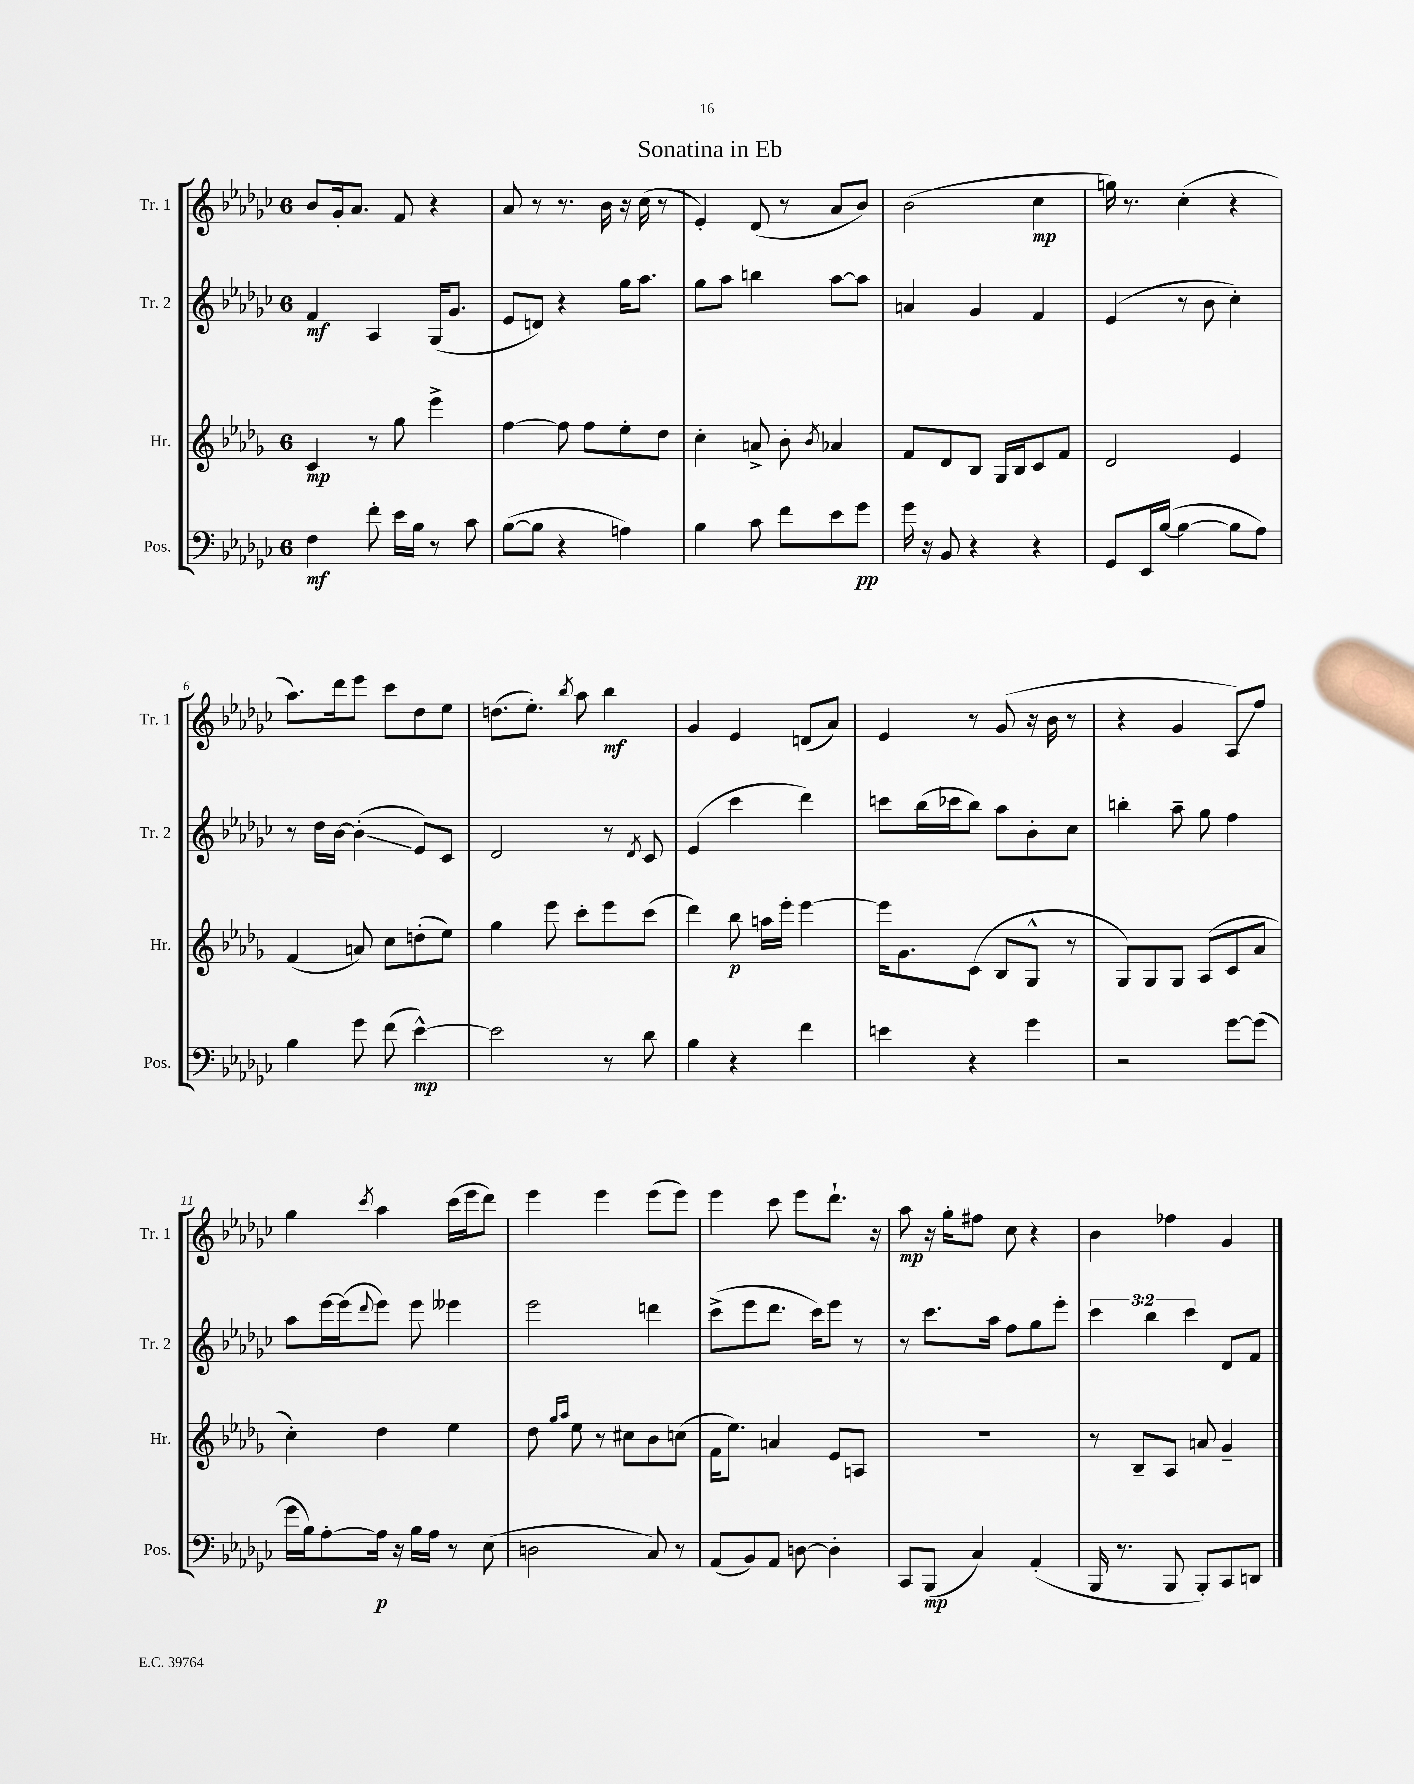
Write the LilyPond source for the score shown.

\header { title = "Sonatina in Eb" }
<<
\new StaffGroup <<
\new Staff = "s0" \with { instrumentName = "Tr. 1" shortInstrumentName = "Tr. 1" } {
    \clef treble \key ges \major \once \override Staff.TimeSignature.style = #'single-digit \time 6/8
    bes'8 ges'16-. aes'8. f'8 r4 |
    aes'8 r8 r8. bes'16 r16 ces''16( r8 |
    ees'4-.) des'8( r8 aes'8 bes'8) |
    bes'2( ces''4\mp |
    g''16) r8. ces''4-.( r4 |
    aes''8.) des'''16 ees'''8 ces'''8 des''8 ees''8 |
    d''8.( ees''8.-.) \acciaccatura { bes''8 } aes''8 bes''4\mf |
    ges'4 ees'4 d'8( aes'8) |
    ees'4 r8 ges'8( r16 bes'16 r8 |
    r4 ges'4 aes8\glissando) f''8 |
    ges''4 \acciaccatura { ces'''8 } aes''4 ces'''16( ees'''16 des'''8) |
    ees'''4 ees'''4 ees'''8( ees'''8) |
    ees'''4 ces'''8 ees'''8 des'''8.-! r16 |
    aes''8\mp r16 ges''16-. fis''8 ces''8 r4 |
    bes'4 fes''4 ges'4 \bar "|." |
}
\new Staff = "s1" \with { instrumentName = "Tr. 2" shortInstrumentName = "Tr. 2" } {
    \clef treble \key ges \major \once \override Staff.TimeSignature.style = #'single-digit \time 6/8 \override Staff.TupletNumber.text = #tuplet-number::calc-fraction-text
    f'4\mf aes4 ges16( ges'8. |
    ees'8 d'8) r4 ges''16 aes''8. |
    ges''8 aes''8 b''4 aes''8~ aes''8 |
    a'4 ges'4 f'4 |
    ees'4( r8 bes'8 ces''4-.) |
    r8 des''16 bes'16~ bes'4-.\glissando( ees'8) ces'8 |
    des'2 r8 \acciaccatura { des'8 } ces'8 |
    ees'4( ces'''4 des'''4) |
    c'''8 bes''16( ces'''16 bes''8) aes''8 bes'8-. ces''8 |
    b''4-. aes''8-- ges''8 f''4 |
    aes''8 ees'''16~ ees'''16( \appoggiatura { des'''8 } ees'''8) ees'''8 eeses'''4 |
    ees'''2 d'''4 |
    ces'''8->( ees'''8 des'''8. ces'''16) ees'''8 r8 |
    r8 ces'''8. aes''16 f''8 ges''8 ees'''8-. |
    \tuplet 3/2 { ces'''4 bes''4 ces'''4 } des'8 f'8 \bar "|." |
}
\new Staff = "s2" \with { instrumentName = "Hr." shortInstrumentName = "Hr." } {
    \clef treble \key des \major \once \override Staff.TimeSignature.style = #'single-digit \time 6/8
    c'4\mp r8 ges''8 ees'''4-> |
    f''4~ f''8 f''8 ees''8-. des''8 |
    c''4-. a'8-> bes'8-. \acciaccatura { bes'8 } aes'4 |
    f'8 des'8 bes8 ges16 bes16 c'8 f'8 |
    des'2 ees'4 |
    f'4( a'8) c''8 d''8-.( ees''8) |
    ges''4 ees'''8 c'''8-. ees'''8 c'''8( |
    des'''4) bes''8\p a''16 ees'''16-. ees'''4~ |
    ees'''16 ges'8. c'8( bes8 ges8-^ r8 |
    ges8) ges8 ges8 aes8( c'8 aes'8 |
    c''4-.) des''4 ees''4 |
    des''8 \grace { ges''16 aes''16 } ees''8 r8 cis''8 bes'8 c''8( |
    f'16 ees''8.) a'4 ees'8 a8 |
    R2. |
    r8 bes8-- aes8 a'8 ges'4-- \bar "|." |
}
\new Staff = "s3" \with { instrumentName = "Pos." shortInstrumentName = "Pos." } {
    \clef bass \key ges \major \once \override Staff.TimeSignature.style = #'single-digit \time 6/8
    f4\mf f'8-. ees'16 bes16 r8 ces'8 |
    bes8~( bes8 r4 a4) |
    bes4 ces'8 f'8 ees'8 ges'8\pp |
    ges'16 r16 bes,8 r4 r4 |
    ges,8 ees,16 bes16~( bes4~ bes8 aes8) |
    bes4 ges'8 f'8( ees'4~-^\mp) |
    ees'2 r8 des'8 |
    bes4 r4 f'4 |
    e'4 r4 ges'4 |
    r2 ges'8~ ges'8( |
    ges'16 bes16) aes8~-. aes16\p r16 bes16 aes16 r8 ees8( |
    d2 ces8) r8 |
    aes,8( bes,8) aes,8 d8~ d4-. |
    ces,8 bes,,8\mp( ces4) aes,4-.( |
    bes,,16 r8. bes,,8 bes,,8-.) ces,8 d,8 \bar "|." |
}
>>
>>
